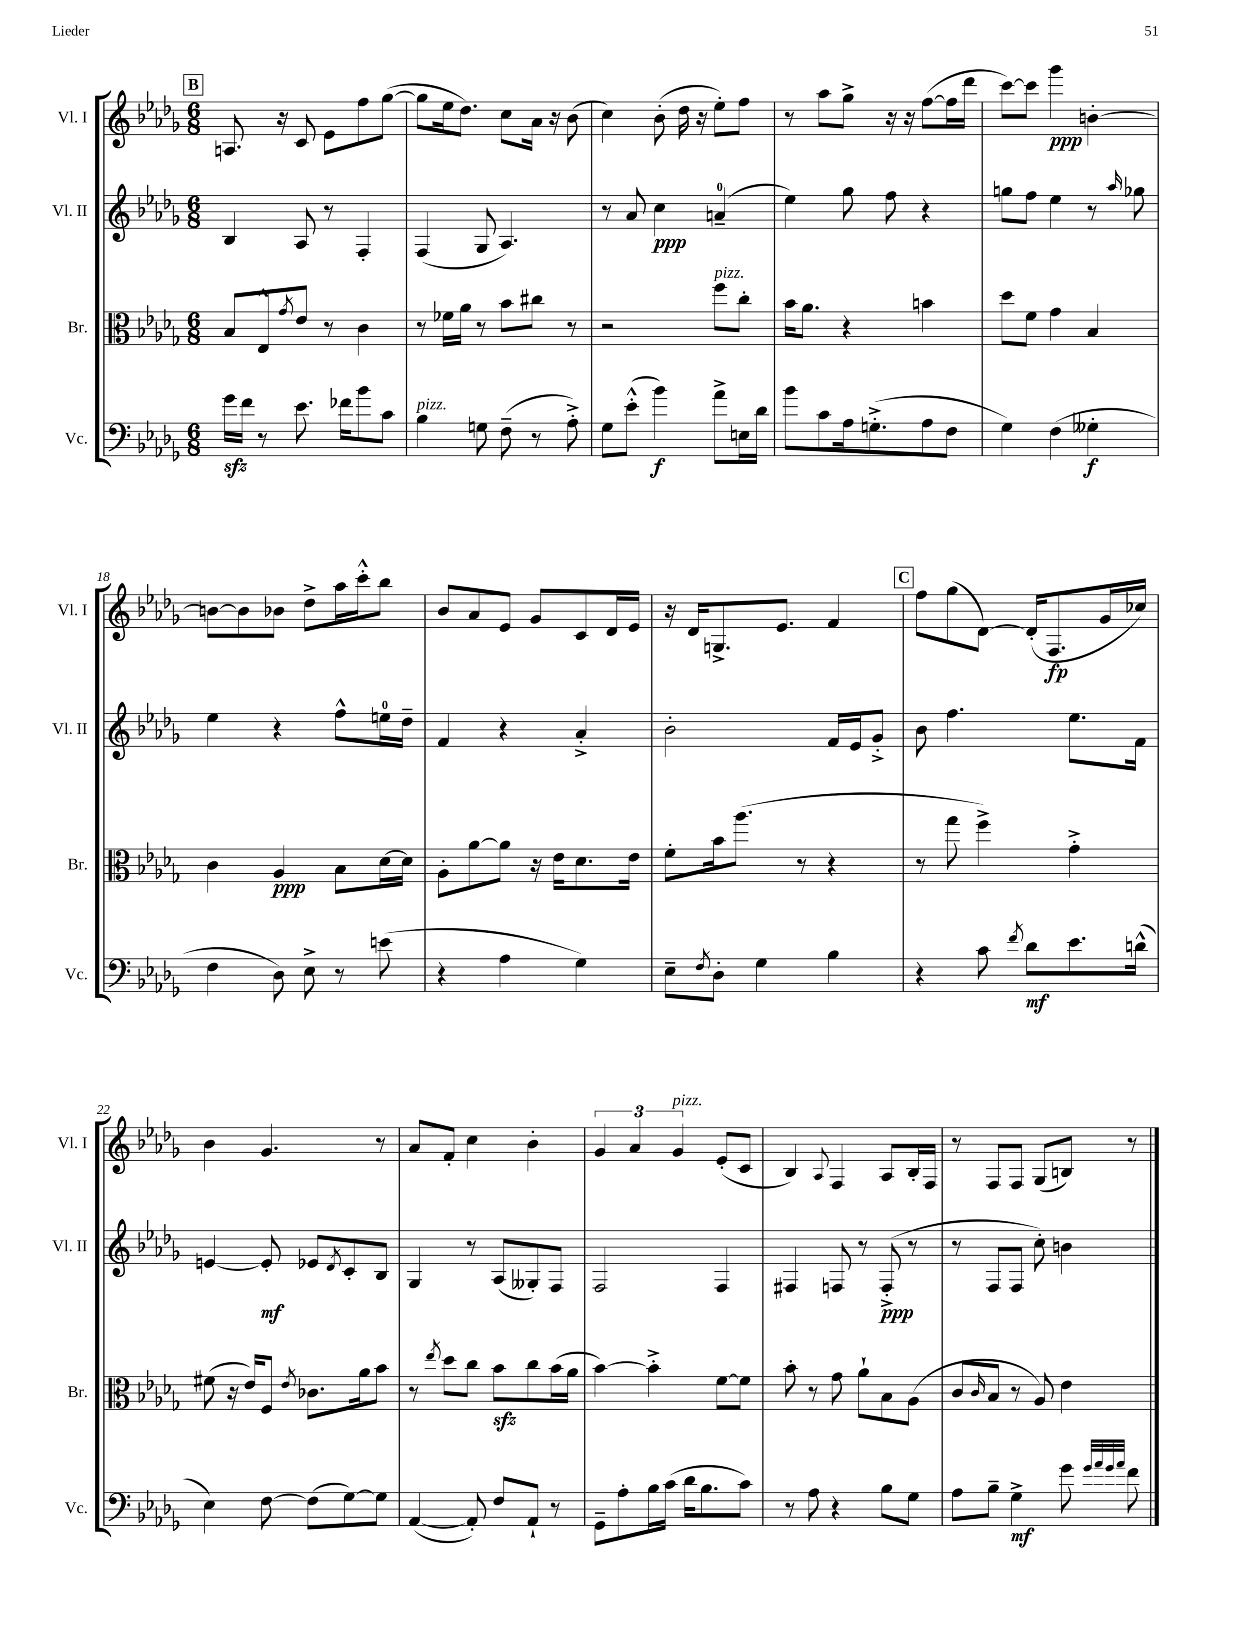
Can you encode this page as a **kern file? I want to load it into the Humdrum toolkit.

**kern	**kern	**kern	**kern
*staff4	*staff3	*staff2	*staff1
*clefF4	*clefC3	*clefG2	*clefG2
*k[b-e-a-d-g-]	*k[b-e-a-d-g-]	*k[b-e-a-d-g-]	*k[b-e-a-d-g-]
*M6/8	*M6/8	*M6/8	*M6/8
16g-	8B-	4B-	8.A
16f	.	.	.
8r	8E-^^	.	.
.	.	.	16r
.	8qg-	.	.
8.e-	8e-	8A-	8c
.	8r	8r	8e-
16f-	.	.	.
8b-	4c	4F'	8ff
8c	.	.	([8gg-
=	=	=	=
4B-	8r	(4F	8gg-]
.	16f-	.	16ee-
.	16a-	.	8.dd-)
8G	8r	8G-	.
(8F~	8b-	4.A-)	8cc
8r	8cc#	.	16a-
.	.	.	16r
8A-'^)	8r	.	(8b-
=	=	=	=
8G-	2r	8r	4cc)
(8e-'^^	.	8a-	.
4b-)	.	4cc	(8b-'
.	.	.	16dd-
.	.	.	16r
8a-^	8ff	(4a~	8ee-')
16E	8cc'	.	8ff
16d-	.	.	.
=	=	=	=
8b-	16b-	4ee-)	8r
.	8.a-	.	.
8c	.	.	8aa-
16A-	4r	8gg-	8gg-^
(8.G'^	.	.	.
.	.	8ff	16r
.	.	.	16r
8A-	4b	4r	([8ff
8F	.	.	16ff]
.	.	.	16ddd-
=	=	=	=
4G-)	8dd-	8gg	[8ccc)
.	8f	8ff	8ccc]
(4F	4g-	4ee-	4ggg-
4G--'	4B-	8r	[4b'
.	.	16qqaa-	.
.	.	8gg-	.
=	=	=	=
4F	4c	4ee-	8b_
.	.	.	8b]
8D-)	4A-	4r	8b-
8E-^	.	.	8dd-^
8r	8B-	8ff^^	16aa-
.	.	.	16ccc'^^
(8e	[16d-	16ee	8bb-
.	16d-]	16dd-~	.
=	=	=	=
4r	8A-'	4f	8b-
.	[8a-	.	8a-
4A-	8a-]	4r	8e-
.	16r	.	8g-
.	16e-	.	.
4G-)	8.d-	4a-'^	8c
.	.	.	16d-
.	16e-	.	16e-
=	=	=	=
8E-~	8f'	2b-'	16r
.	.	.	16d-
8qF	.	.	.
8D-'	16b-	.	8.G^
.	(8.aa-	.	.
4G-	.	.	.
.	.	.	8.e-
.	8r	.	.
4B-	4r	16f	4f
.	.	16e-	.
.	.	8g-'^	.
=	=	=	=
4r	8r	8b-	8ff
.	8gg-	4.ff	(8gg-
8c	4ff^)	.	[8d-)
8qf	.	.	.
8d-	.	.	(16d-']
.	.	.	8.F
8.e-	4g-'^	8.ee-	.
.	.	.	16g-
(16d^^	.	16f	16cc-)
=	=	=	=
4E-)	(8f#	[4e	4b-
.	16r	.	.
.	16e-)	.	.
[8F	8F	8e']	4.g-
.	8qe-	.	.
(8F]	8.c-	8e-	.
.	.	8qd-	.
[8G-)	.	8c'	.
.	16a-	.	.
8G-]	8b-	8B-	8r
=	=	=	=
([4AA-	8r	4G-	8a-
.	8qee-	.	.
.	8dd-	.	8f'
8AA-'])	8cc	8r	4cc
8F	8b-	(8A-	.
8AA-`	8cc	8G--')	4b-'
8r	(16b-	8F	.
.	16a-	.	.
=	=	=	=
8GG-~	[4b-)	2F	6g-
8A-'	.	.	.
.	.	.	6a-
16B-	4b-'^]	.	.
(16c	.	.	.
.	.	.	6g-
16d-	.	.	.
8.B-	.	.	.
.	[8f	4F	(8e-'
8c)	8f]	.	8c
=	=	=	=
8r	8b-'	4F#	4B-)
8A-	8r	.	.
.	.	.	8qqA-
4r	8g-	8F	4F
.	8a-`	8r	.
8B-	8B-	(8F'^	8A-
8G-	(8A-	8r	16B-'
.	.	.	16F
=	=	=	=
8A-	8c	8r	8r
.	16qqc	.	.
8B-~	8B-	8F	8F
4G-^	8r	8F	8F
.	8A-)	8cc')	(8G-
8g-	4e-	4b	8B)
32qqg-	.	.	.
32qqa-	.	.	.
32qqg-	.	.	.
32qqa-	.	.	.
8f	.	.	8r
==	==	==	==
*-	*-	*-	*-
